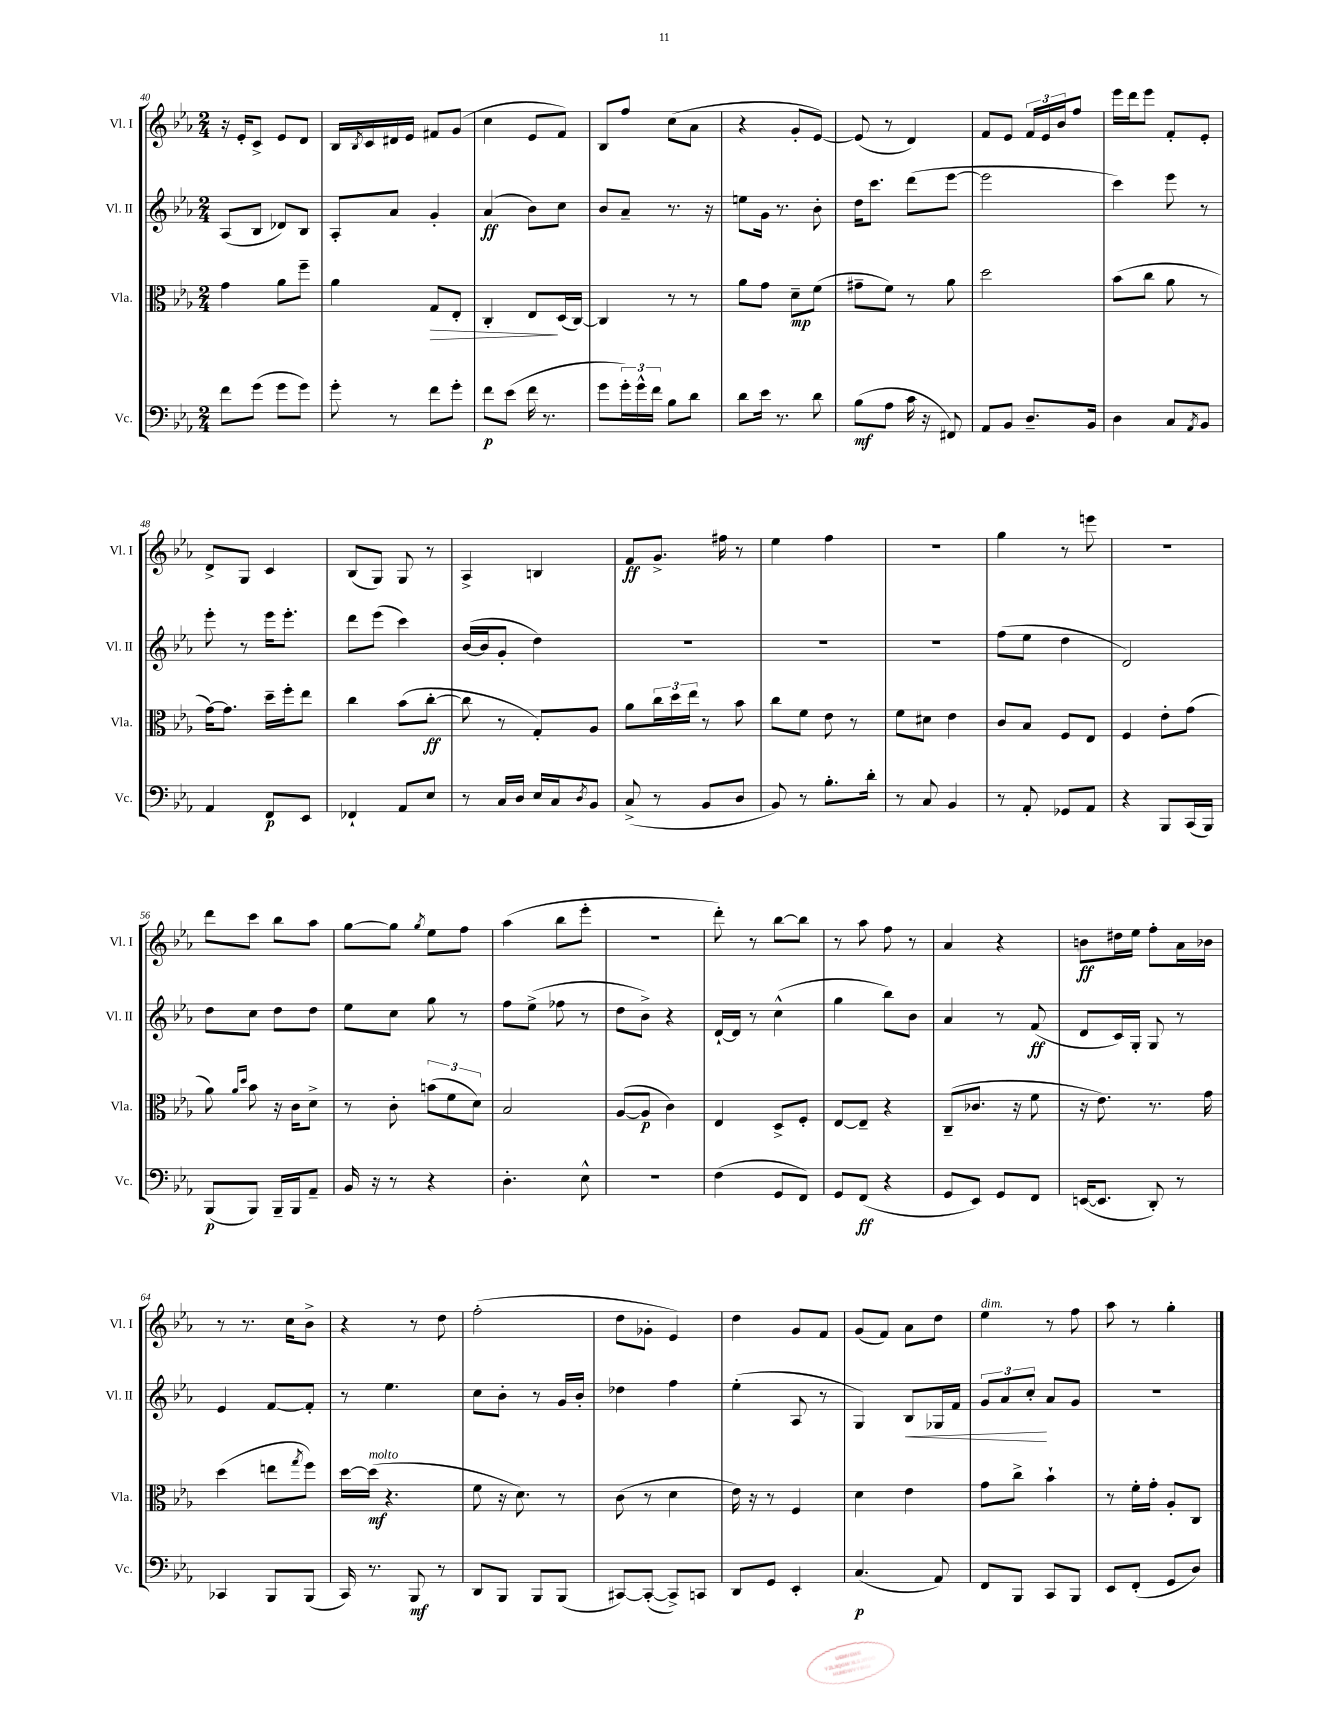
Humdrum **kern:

**kern	**kern	**kern	**kern
*staff4	*staff3	*staff2	*staff1
*clefF4	*clefC3	*clefG2	*clefG2
*k[b-e-a-]	*k[b-e-a-]	*k[b-e-a-]	*k[b-e-a-]
*M2/4	*M2/4	*M2/4	*M2/4
8f	4g	(8A-	16r
.	.	.	16e-'
(8g	.	8B-	8c^
8g	8a-	8d-)	8e-
8g)	8ff~	8B-	8d
=	=	=	=
8g'	4a-	8A-'	16B-
.	.	.	8qB-
.	.	.	16c
8r	.	8a-	16d#
.	.	.	16e-
8f	8G	4g'	8f#
8g'	8E-'	.	(8g
=	=	=	=
8f	4C'	(4a-	4cc
(8e-	.	.	.
16f	8E-	8b-)	8e-
8.r	.	.	.
.	(16D	8cc	8f)
.	[16C)	.	.
=	=	=	=
8g	4C]	8b-	8B-
24g')	.	8a-~	8ff
24g^^	.	.	.
24f	.	.	.
8B-	8r	8.r	(8cc
8d	8r	.	8a-
.	.	16r	.
=	=	=	=
8d	8a-	8ee	4r
16e-	8g	16g	.
8.r	.	8.r	.
.	8d~	.	8g'
8d	(8f	8b-'	[8e-)
=	=	=	=
(8B-	8g#~	16dd	(8e-]
.	.	8.ccc	.
8A-	8f)	.	8r
16c	8r	(8ddd	4d)
16r	.	.	.
8FF#)	8a-	[8eee-	.
=	=	=	=
8AA-	2dd	2eee-]	8f
8BB-	.	.	8e-
8.D~	.	.	24f
.	.	.	24e-
.	.	.	24b-
.	.	.	8ff
16BB-	.	.	.
=	=	=	=
4D	(8b-	4ccc)	16eee-
.	.	.	16ddd
.	8cc	.	8eee-
8C	8a-	8eee-	8f'
8qAA-	.	.	.
8BB-	8r	8r	8e-'
=	=	=	=
4AA-	[16g)	8eee-'	8d^
.	8.g]	.	.
.	.	8r	8G
8FF	16dd~	16eee-	4c
.	16ff'	8.eee-'	.
8EE-	8ee-	.	.
=	=	=	=
4FF-`	4cc	8ddd	(8B-
.	.	(8eee-	8G)
8AA-	(8b-	4ccc)	8G
8E-	[8cc'	.	8r
=	=	=	=
8r	8cc]	([16b-	4A-^
.	.	16b-]	.
16C	8r	8g'	.
16D	.	.	.
16E-	8G')	4dd)	4B
16C	.	.	.
8qD	.	.	.
8BB-	8A-	.	.
=	=	=	=
(8C^	8a-	2r	8f
8r	24cc	.	8.g^
.	24dd	.	.
.	24ee-	.	.
8BB-	8r	.	.
.	.	.	16ff#
8D	8b-	.	8r
=	=	=	=
8BB-)	8cc	2r	4ee-
8r	8f	.	.
8.B-'	8e-	.	4ff
.	8r	.	.
16d'	.	.	.
=	=	=	=
8r	8f	2r	2r
8C	8d#	.	.
4BB-	4e-	.	.
=	=	=	=
8r	8c	(8ff	4gg
8AA-'	8B-	8ee-	.
8GG-	8F	4dd	8r
8AA-	8E-	.	8eee
=	=	=	=
4r	4F	2d)	2r
8BBB-	8e-'	.	.
(16CC	(8g	.	.
16BBB-)	.	.	.
=	=	=	=
(8BBB-	8a-)	8dd	8ddd
.	16qqa-	.	.
.	16qqdd	.	.
8BBB-)	8b-	8cc	8ccc
16BBB-~	16r	8dd	8bb-
16BBB-	16c	.	.
8AA-~	8d^	8dd	8aa-
=	=	=	=
16BB-	8r	8ee-	[8gg
16r	.	.	.
8r	8c'	8cc	8gg]
.	.	.	8qgg
4r	(12b	8gg	8ee-
.	12f	.	.
.	.	8r	8ff
.	12d)	.	.
=	=	=	=
4.D'	2B-	8ff	(4aa-
.	.	(8ee-^	.
.	.	8ff-	8bb-
8E-^^	.	8r	8eee-'
=	=	=	=
2r	([8A-	8dd	2r
.	8A-]	8b-^)	.
.	4c)	4r	.
=	=	=	=
(4F	4E-	[16d`	8ddd')
.	.	16d]	.
.	.	8r	8r
8GG	8D^	(4cc^^	[8bb-
8FF)	8F'	.	8bb-]
=	=	=	=
8GG	[8E-	4gg	8r
(8FF	8E-~]	.	8aa-
4r	4r	8bb-)	8ff
.	.	8b-	8r
=	=	=	=
8GG	(8C~	4a-	4a-
8EE-)	8.c-	.	.
8GG	.	8r	4r
.	16r	.	.
8FF	8f	(8f	.
=	=	=	=
([16EE	16r	8d	8b
8.EE]	8.e-)	.	.
.	.	16c)	16dd#
.	.	16G'	16ee-
8DD')	8.r	8G	8ff'
8r	.	8r	16a-
.	16g	.	16b-
=	=	=	=
4CC-	(4dd	4e-	8r
.	.	.	8.r
8BBB-	8ee	[8f	.
.	.	.	16cc
.	8qgg	.	.
(8BBB-	8ff)	8f']	8b-^
=	=	=	=
16CC)	[16dd	8r	4r
8.r	(16dd]	.	.
.	4.r	4.ee-	.
8BBB-	.	.	8r
8r	.	.	8dd
=	=	=	=
8DD	8f	8cc	(2ff'
8BBB-	16r	8b-'	.
.	8.d)	.	.
8BBB-	.	8r	.
(8BBB-	8r	16g	.
.	.	16b-'	.
=	=	=	=
[8CC#)	(8c	4dd-	8dd
(8CC#'_	8r	.	8g-'
8CC#^])	4d	4ff	4e-)
8CC	.	.	.
=	=	=	=
8DD	16e-)	(4ee-'	4dd
.	16r	.	.
8GG	8r	.	.
4EE-'	4F	8A-	8g
.	.	8r	8f
=	=	=	=
(4.C	4d	4G)	(8g
.	.	.	8f)
.	4e-	8B-	8a-
8AA-)	.	16G-	8dd
.	.	16f	.
=	=	=	=
8FF	8g	12g	4ee-
.	.	12a-	.
8BBB-	8cc^	.	.
.	.	12cc'	.
8CC	4b-`	8a-	8r
8BBB-	.	8g	8ff
=	=	=	=
8EE-	8r	2r	8aa-
(8FF'	16f'	.	8r
.	16g'	.	.
8GG	8A-'	.	4gg'
8D)	8C	.	.
==	==	==	==
*-	*-	*-	*-
